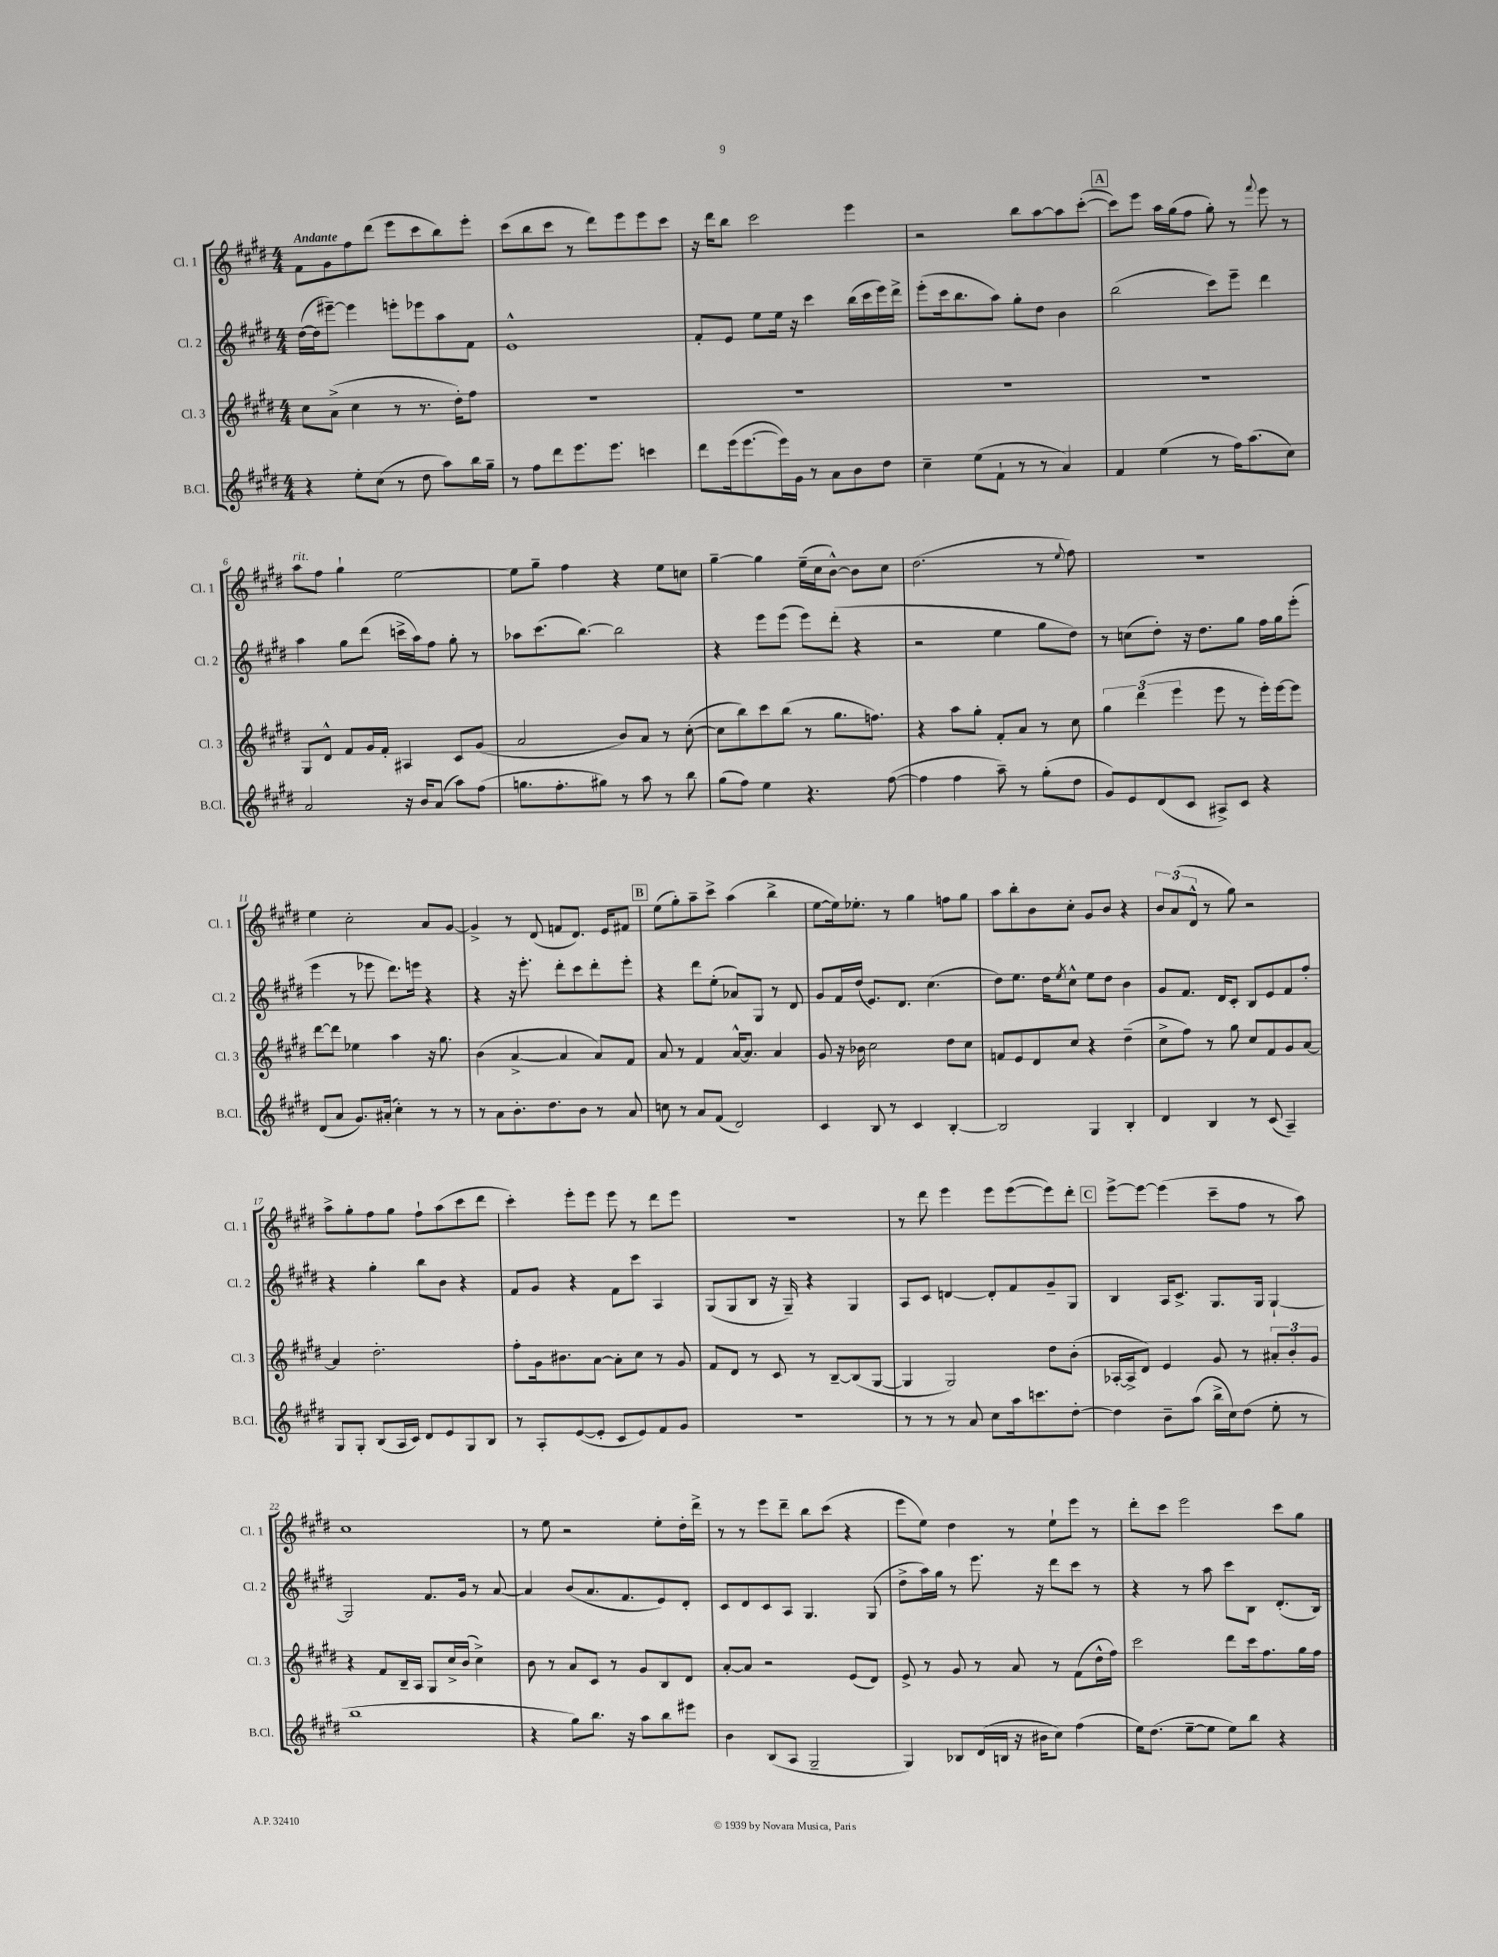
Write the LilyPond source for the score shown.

<<
\new StaffGroup <<
\new Staff = "s0" \with { instrumentName = "Cl. 1" shortInstrumentName = "Cl. 1" } {
    \clef treble \key e \major \numericTimeSignature \time 4/4 \tempo "Andante"
    fis'8 gis'8 fis''8 dis'''8( e'''8 cis'''8 b''8) e'''8-. |
    cis'''8( b''8 cis'''8 r8 dis'''8) e'''8 e'''8 cis'''8 |
    r16 dis'''16 b''8 cis'''2 e'''4 |
    r2 b''8 a''8~ a''8 cis'''8~-.( |
    \mark \markup { \box "A" } cis'''8) e'''8 a''16 gis''16( fis''8 gis''8-.) r8 \appoggiatura { fis'''8 } e'''8 r8 |
    a''8^\markup { \italic "rit." } fis''8 gis''4-! e''2~ |
    e''8 gis''8-- fis''4 r4 e''8 c''8 |
    gis''4~-- gis''4 e''16--( cis''16 b'8~-^) b'8 cis''8 |
    dis''2.( r8 \appoggiatura { e''8 } fis''8) |
    R1 |
    e''4 cis''2-. a'8 gis'8~ |
    gis'4-> r8 dis'8( f'8 dis'8.) e'16 fis'8 |
    \mark \markup { \box "B" } e''8( gis''8-.) a''8-- cis'''8-> a''4( b''4-> |
    e''8~ e''16) ees''8.-. r8 gis''4 f''8 gis''8 |
    a''8 b''8-. b'8 cis''8-. gis'8 b'8 r4 |
    \tuplet 3/2 { b'8 a'8( dis'8-^ } r8 gis''8) r2 |
    a''8-> gis''8-. fis''8 gis''8 fis''8-! a''8( cis'''8 dis'''8 |
    cis'''4-.) e'''8-. e'''8 e'''8 r8 dis'''8 e'''8 |
    R1 |
    r8 dis'''8 e'''4 e'''8 e'''8~( e'''8) dis'''8-. |
    \mark \markup { \box "C" } e'''8~-> e'''8~ e'''4( cis'''8-- fis''8 r8 a''8) |
    cis''1 |
    r8 e''8 r2 e''8-. dis''16-. dis'''16-> |
    r8 r8 e'''8 dis'''8-- b''8 cis'''8( r4 |
    e'''8 e''8) dis''4 r8 e''8-! e'''8 r8 |
    dis'''8-. cis'''8 e'''2 cis'''8 gis''8 \bar "|." |
}
\new Staff = "s1" \with { instrumentName = "Cl. 2" shortInstrumentName = "Cl. 2" } {
    \clef treble \key e \major \numericTimeSignature \time 4/4
    dis''16~( dis''16 eis'''8~--) eis'''4 e'''8-. ees'''8 a''8 fis'8 |
    e'1-^ |
    fis'8-. e'8 e''8 e''16 r16 cis'''4 b''16( cis'''16 e'''16) dis'''16-> |
    e'''8-.( cis'''16 b''8. a''8) gis''8-. dis''8 b'4 |
    \mark \markup { \box "A" } b''2( cis'''8) e'''8-- dis'''4 |
    a''4 gis''8 dis'''8( c'''16-> a''16) fis''8 gis''8-. r8 |
    aes''8 cis'''8.( b''8.~) b''2 |
    r4 e'''8 e'''8( e'''8) dis'''8-.( r4 |
    r2 e''4 gis''8 dis''8) |
    r8 c''8( dis''8-.) r16 dis''8. gis''8 fis''16 gis''16 e'''8-.( |
    e'''4 r8 ees'''8 dis'''8.) e'''16 r4 |
    r4 r16 e'''8.-. dis'''8-. cis'''8 dis'''8-. e'''8-. |
    \mark \markup { \box "B" } r4 dis'''8 e''8-.( aes'8) gis8 r8 dis'8 |
    gis'8 fis'16 dis''16( e'8.) dis'8. cis''4.( |
    dis''8) e''8. dis''16 \acciaccatura { e''8 } cis''8-^ e''8 dis''8 b'4 |
    gis'8 fis'8. dis'16 cis'8-. b8 e'8 fis'8 fis''8-. |
    r4 gis''4-. b''8 b'8 r4 |
    fis'8 gis'8 r4 fis'8 cis'''8 a4 |
    gis8( gis8 b8 r16 gis16--) r4 gis4 |
    a8 cis'8 d'4~ d'8-. fis'8 gis'8-- gis8 |
    \mark \markup { \box "C" } b4 a16 cis'8.-> gis8. gis16 gis4~-! |
    gis2 fis'8. gis'16 r8 a'8~ |
    a'4 b'8( a'8. fis'8. e'8) dis'8-. |
    cis'8 dis'8 cis'8 a8 gis4. gis8( |
    dis''8-> a''16) gis''16 r8 e'''8. r16 dis'''8 cis'''8 r8 |
    r4 r8 a''8 cis'''8 b8 dis'8.-.( b16) \bar "|." |
}
\new Staff = "s2" \with { instrumentName = "Cl. 3" shortInstrumentName = "Cl. 3" } {
    \clef treble \key e \major \numericTimeSignature \time 4/4
    cis''8 a'8->( cis''4 r8 r8. dis''16-.) fis''8 |
    R1 |
    R1 |
    R1 |
    \mark \markup { \box "A" } R1 |
    gis8 dis'8-^ fis'8 gis'16 fis'16-. ais4 cis'8 gis'8( |
    a'2 b'8) a'8 r8 cis''8~-.( |
    cis''8 b''8) cis'''8 b''8( r8 gis''8. f''8.) |
    r4 a''8 gis''8-. fis'8-. a'8 r8 cis''8 |
    \tuplet 3/2 { gis''4 dis'''4( e'''4 } e'''8 r8 e'''16-.) e'''16~ e'''8 |
    dis'''8~ dis'''8 ees''4 a''4 r16 gis''8. |
    b'4( a'4~-> a'4 a'8) fis'8 |
    \mark \markup { \box "B" } a'8 r8 fis'4 a'16~-^ a'8. a'4 |
    gis'8 r16 bes'16 cis''2 dis''8 cis''8 |
    f'8 e'8 dis'8 cis''8 r4 dis''4--( |
    cis''8-> fis''8) r8 gis''8 cis''8 fis'8 gis'8 a'8~ |
    a'4 dis''2.-. |
    fis''8-. gis'16 bis'8. a'8~ a'8-. cis''8 r8 gis'8 |
    fis'8 dis'8 r8 cis'8 r8 b8~-- b8( gis8~ |
    gis4 gis2) dis''8 b'8-.( |
    \mark \markup { \box "C" } aes16~-. aes16-> dis'8) e'4 gis'8 r8 \tuplet 3/2 { ais'8-. b'8-. gis'8 } |
    r4 fis'8 b16-- a16 gis8 cis''16-> b'16( cis''4->) |
    b'8 r8 a'8 cis'8 r8 gis'8 b8 dis'8 |
    a'8~-. a'8 r2 e'8( dis'8) |
    e'8-> r8 gis'8 r8 a'8 r8 fis'8( dis''16-^ fis''16) |
    cis'''2 dis'''8 cis'''16 fis''8. gis''16 fis''16 \bar "|." |
}
\new Staff = "s3" \with { instrumentName = "B.Cl." shortInstrumentName = "B.Cl." } {
    \clef treble \key e \major \numericTimeSignature \time 4/4
    r4 e''8-. cis''8( r8 dis''8 a''8) b''16 gis''16-- |
    r8 fis''8 dis'''8 e'''8. e'''8. c'''4 |
    dis'''8 e'''16( e'''8.~ e'''16) gis'16 r8 a'8 b'8 dis''8 |
    cis''4-- e''8( fis'8-! r8 r8 a'4) |
    \mark \markup { \box "A" } fis'4 e''4( r8 fis''16) a''8.( cis''8) |
    a'2 r16 b'16 a'8( a''8) fis''8( |
    g''8. fis''8.-. gis''8) r8 a''8 r8 b''8 |
    gis''8( fis''8) e''4 r4. fis''8~( |
    fis''4 fis''4 a''8--) r8 gis''8-.( dis''8 |
    gis'8) e'8 dis'8( cis'8 ais8->) cis'8 r4 |
    dis'8( a'8 gis'8.) ais'16-.( cis''4-.) r8 r8 |
    r8 a'8 b'8.-. dis''8. b'8 r8 a'8 |
    \mark \markup { \box "B" } c''8 r8 a'8 fis'8( dis'2) |
    cis'4 b8 r8 cis'4 b4~-. |
    b2 gis4 b4-. |
    dis'4 b4 r8 cis'8( a4--) |
    gis8 gis8-. b8( a16 cis'16) dis'8 e'8 gis8 b8 |
    r8 a8-. e'8~( e'8-. cis'8 e'8) fis'8 gis'8 |
    r1 |
    r8 r8 r8 a'8 cis''8 a''16 c'''8. dis''8~-. |
    \mark \markup { \box "C" } dis''4 b'8-- a''8( b''16-> cis''16) dis''8( e''8-. r8 |
    b''1 |
    r4 gis''8) b''8. r16 a''8 b''8 eis'''8 |
    b'4 b8( a8 gis2-- |
    gis4) bes8 dis'16( b16 r16 bis'16 cis''8) fis''4( |
    e''16) dis''8.( e''8~-- e''8 e''8) b''8 r4 \bar "|." |
}
>>
>>
